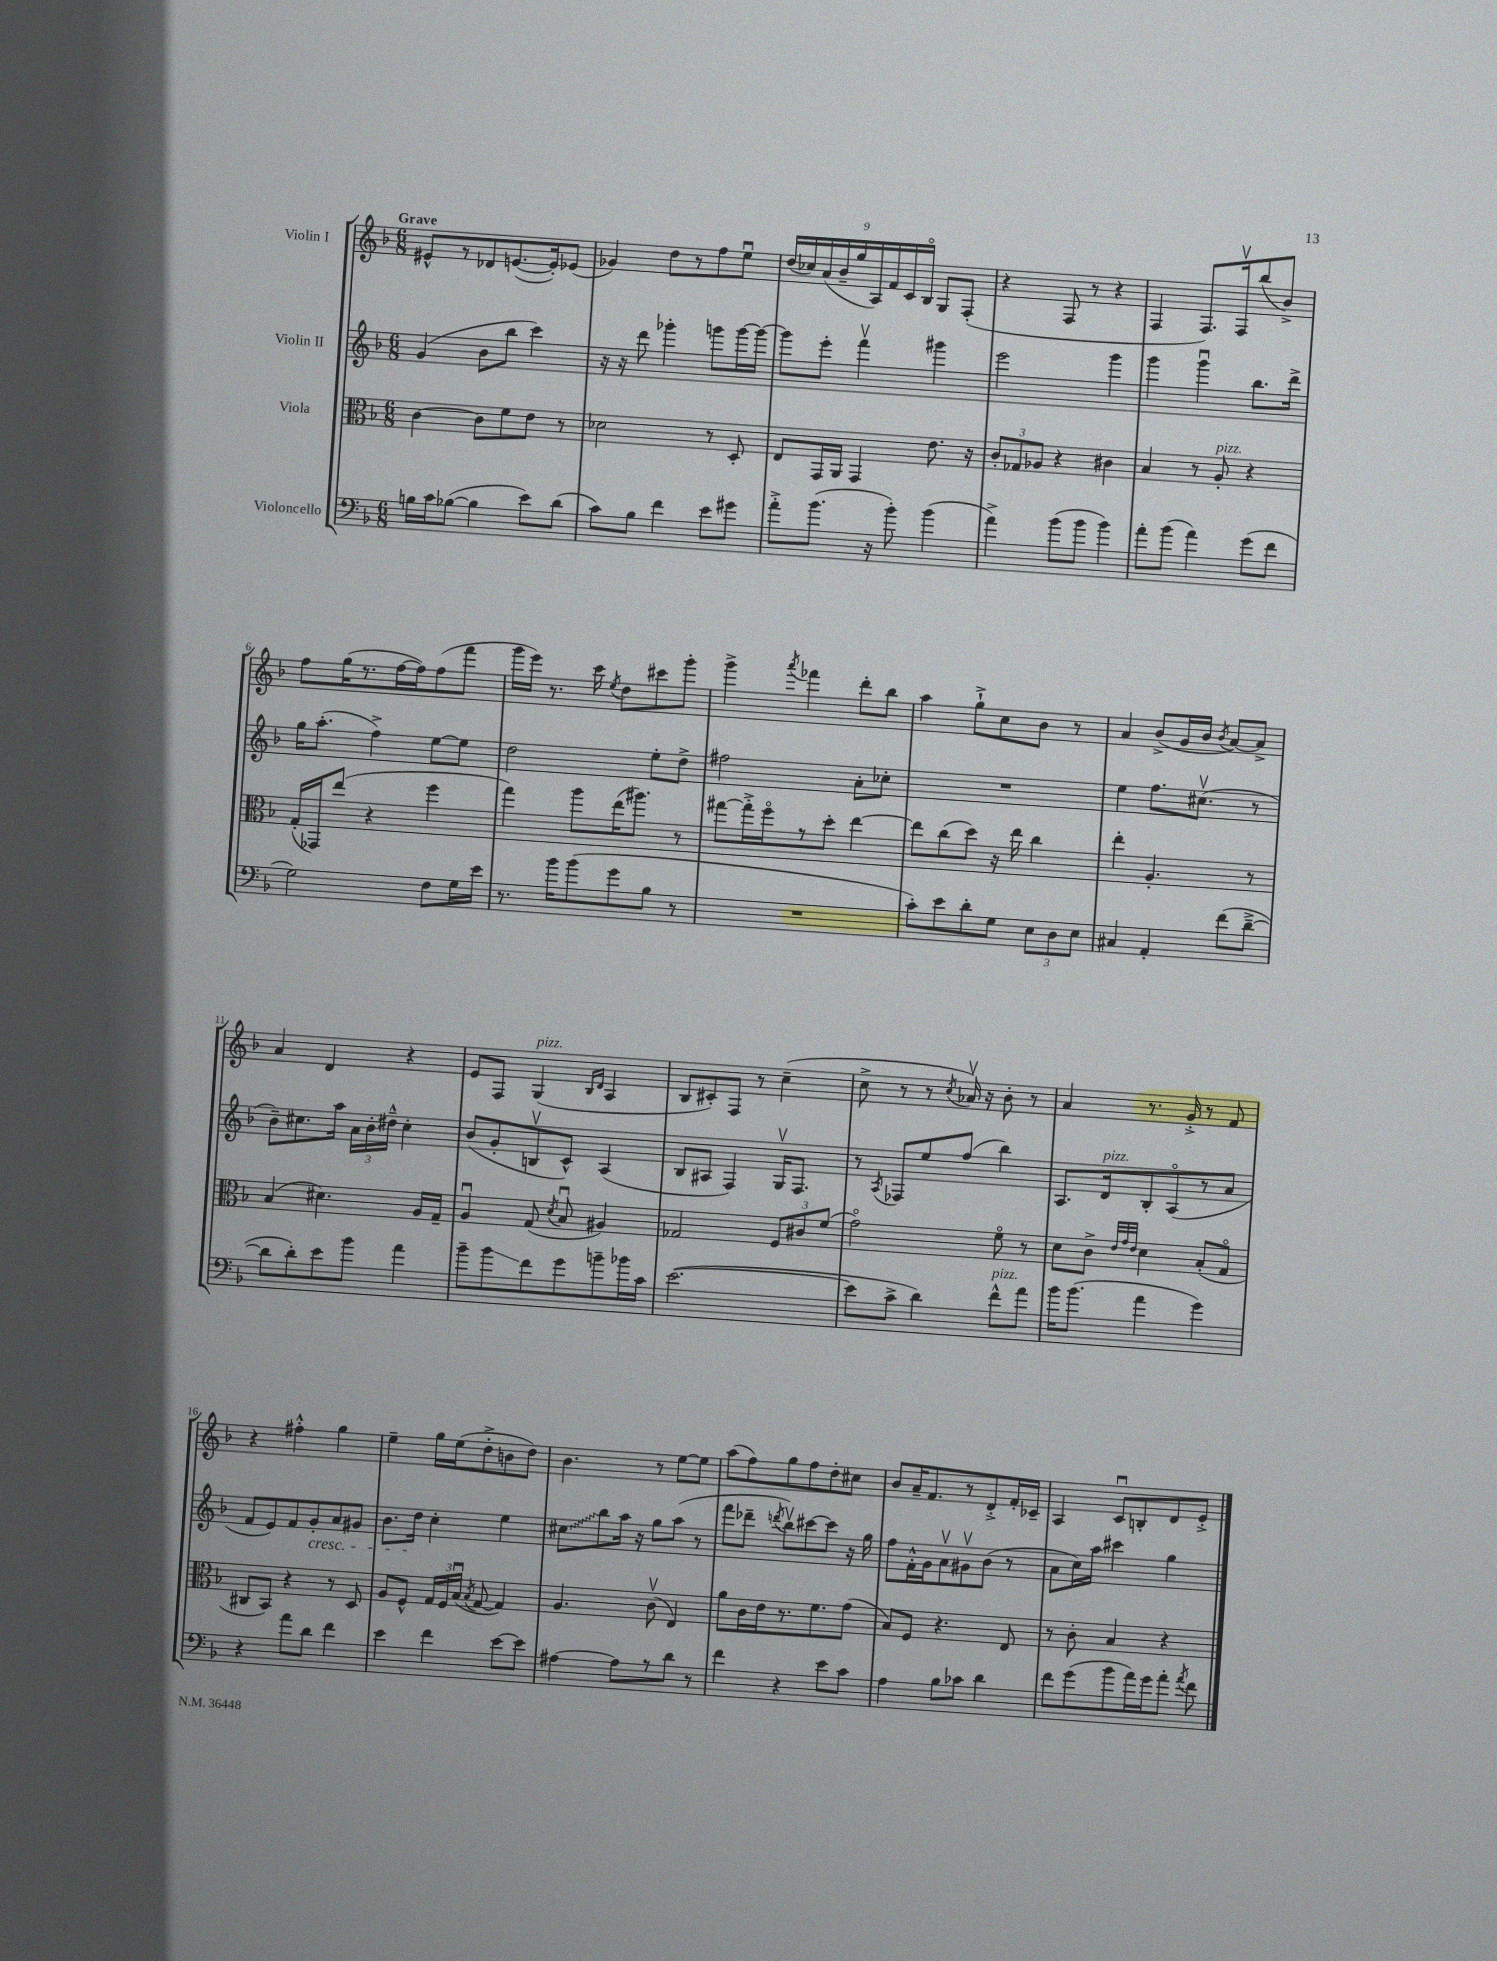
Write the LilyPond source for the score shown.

<<
\new StaffGroup <<
\new Staff = "s0" \with { instrumentName = "Violin I" } {
    \clef treble \key f \major \numericTimeSignature \time 6/8 \tempo "Grave"
    \autoBeamOff eis'8[-^ r8 des'8 e'8.~( e'16-.) ees'8]( |
    ges'4) d''8[ r8 f''8 e''8]\downbow |
    \tuplet 9/8 { d''16[( ces''16) a'16( bes'16-- g''16 a16) f'16 c'16 bes16]\flageolet } g8[ f8]-.( |
    r4 f8 r8 r4 |
    f4 f8.[) f16\upbow bes''8( bes'8]->) |
    f''8[ g''16( r8. f''16~ f''16) f''8( f'''8] |
    g'''16[ e'''16]) r8. c'''16 \acciaccatura { e''8 } d''8[ cis'''8 g'''8]-. |
    g'''4-> \acciaccatura { a'''8 } fes'''4 d'''8[-. bes''8] |
    a''4 g''8[-!-> c''8 bes'8] r8 |
    a'4 bes'8[->( g'16 bes'16] \acciaccatura { bes'8 } a'8[~) a'8]-> |
    a'4 d'4 r4 |
    e'8[ f8] g4^\markup { \italic "pizz." }( \grace { bes16[ d'16] } a4 |
    bes8[ cis'8-.) f8] r8 c''4--( |
    c''8-> r8 r8 \acciaccatura { c''8 } aes'16\upbow) r16 bes'8-. r8 |
    a'4 r8. g'16-.-> r8 f'8 |
    r4 fis''4-.-^ g''4 |
    e''4-- g''16[ e''16( d''8-.-> b'8 d''8]) |
    bes'4. r8 e''8[~ e''8] |
    a''8[( f''8) g''8 f''8 d''8-. cis''8] |
    bes'8[ a'16-- f'8. r8 d'8-.-> f'16-. ces'16]-- |
    a4 c'8[\downbow b8-. d'8 e'8]-.-> \bar "|." |
}
\new Staff = "s1" \with { instrumentName = "Violin II" } {
    \clef treble \key f \major \numericTimeSignature \time 6/8
    \autoBeamOff g'4( bes'8[ bes''8] c'''4) |
    r16 r16 d'''8 ges'''4-. g'''8[ g'''16~ g'''16]~ |
    g'''8[ e'''8]-. f'''4\upbow gis'''4 |
    e'''2 g'''4 |
    g'''4 g'''4\downbow bes''8.[ d'''16]-> |
    g''16[ a''8.]-.( f''4->) e''8[~ e''8] |
    d''2 e''8[-. d''8]-> |
    fis''2 a'8[-. ces''8]-. |
    R2. |
    e''4 f''8.[ cis''8.]\upbow( r8 |
    bes'8[--) cis''8. a''16] \tuplet 3/2 { a'16[ bes'16-. dis''16]---^ } cis''4-. |
    bes'8[( g'8-. b8\upbow c'8]-^) a4( |
    bes8[ ais8] f4) g16[\upbow f8.] |
    r8 \acciaccatura { a8 } fes8[ e''8 f''8]( bes''4) |
    a8.[ d'16^\markup { \italic "pizz." } bes8-. a8\flageolet( r8 a'8] |
    f'8[ e'8) f'8 g'8-.\cresc a'8 gis'8] |
    bes'8.[ d''16]\! c''4-. e''4 |
    \once \override Glissando.style = #'zigzag cis''8[\glissando bes''8 a''16] r16 g''8[ a''8]( r8 |
    f'''8[ des'''8]-- \acciaccatura { d'''8 } bes''8[\upbow) cis'''8~ cis'''8] r16 g''16 |
    f''8[ f'16-.-^ g'16 a'8\upbow gis'8\upbow bes'8]( r8 |
    a'8[ c''16) a''16] cis'''4 g''4 \bar "|." |
}
\new Staff = "s2" \with { instrumentName = "Viola" } {
    \clef alto \key f \major \numericTimeSignature \time 6/8
    \autoBeamOff c'4~ c'8[ f'8 e'8] r8 |
    des'2 r8 d8-. |
    e8[ g,16 a,16] g,4 e'8. r16 |
    \tuplet 3/2 { c'8[-. ges8 aes8] } r4 cis'4 |
    bes4 r8 a8-.^\markup { \italic "pizz." } r4 |
    g16[-.( ges,16) e''8]( r4 f''4 |
    g''4) a''8[ e''16( ais''8.]) r8 |
    gis''8[~ gis''16-.-> f''16\flageolet r8 d''8]-. e''4~ |
    e''8[ c''8( d''8]) r16 e''16 c''4 |
    e''4-. a4.-. r8 |
    bes4( dis'4.) a16[ g16]-- |
    a4\downbow g8( \acciaccatura { d'8 } bes8\downbow ais4) |
    ges2 \tuplet 3/2 { f8[ cis'8 f'8]( } |
    g'2\flageolet) f'8\flageolet r8 |
    d'8[ c'8]-> \grace { e'32[ g'32 e'32] } d'4 bes8[-.( g8]\flageolet |
    cis8[ bes,8]) r4 r8 d8 |
    a8[ f8]-^ \tuplet 3/2 { g16[ f16 bes16]\downbow( } \acciaccatura { bes8 } g8~ g4) |
    a4. c'8\upbow( e4) |
    a'8[ c'16 e'16 r8. f'8. g'8]( |
    bes8[) f8] r4. e8 |
    r8 c'8-. bes4 r4 \bar "|." |
}
\new Staff = "s3" \with { instrumentName = "Violoncello" } {
    \clef bass \key f \major \numericTimeSignature \time 6/8
    \autoBeamOff b16[ c'16 bes8]~( bes4 e'8[) d'8]( |
    c'8[) bes8] f'4 e'8[ gis'8] |
    a'8[-.-> bes'8.]( r16 bes'8-.) bes'4( |
    a'4->) bes'8[( bes'8] bes'4) |
    a'8[-. bes'8]( a'4) g'8[( f'8] |
    g2) f8[ g16 e'16] |
    r8. bes'16[ bes'8( g'8 bes8] r8 |
    R2. |
    c'8[-.) e'8 d'8-. g8] \tuplet 3/2 { e8[ d8 e8] } |
    cis4 a,4-. f'8[( d'8]~---> |
    d'8[ d'8-.) e'8 bes'8] a'4 |
    bes'8[-- bes'8\glissando f'8 g'8 b'8-- bes'16 c'16] |
    e'2.~( |
    e'8[ c'8]-> d'4) f'8[-^^\markup { \italic "pizz." } a'8] |
    bes'16[ bes'8.]( a'4 g'4) |
    r4 a'8[ d'8] f'4 |
    e'4 f'4 e'8[~ e'8] |
    ais4~ ais8[ r8 d'8] r8 |
    f'4 r4 e'8[ c'8] |
    a4 bes8[ ces'8] d'4 |
    f'8[ g'8( bes'8 a'16) g'16 a'8]-. \acciaccatura { a'8 } f'8 \bar "|." |
}
>>
>>
